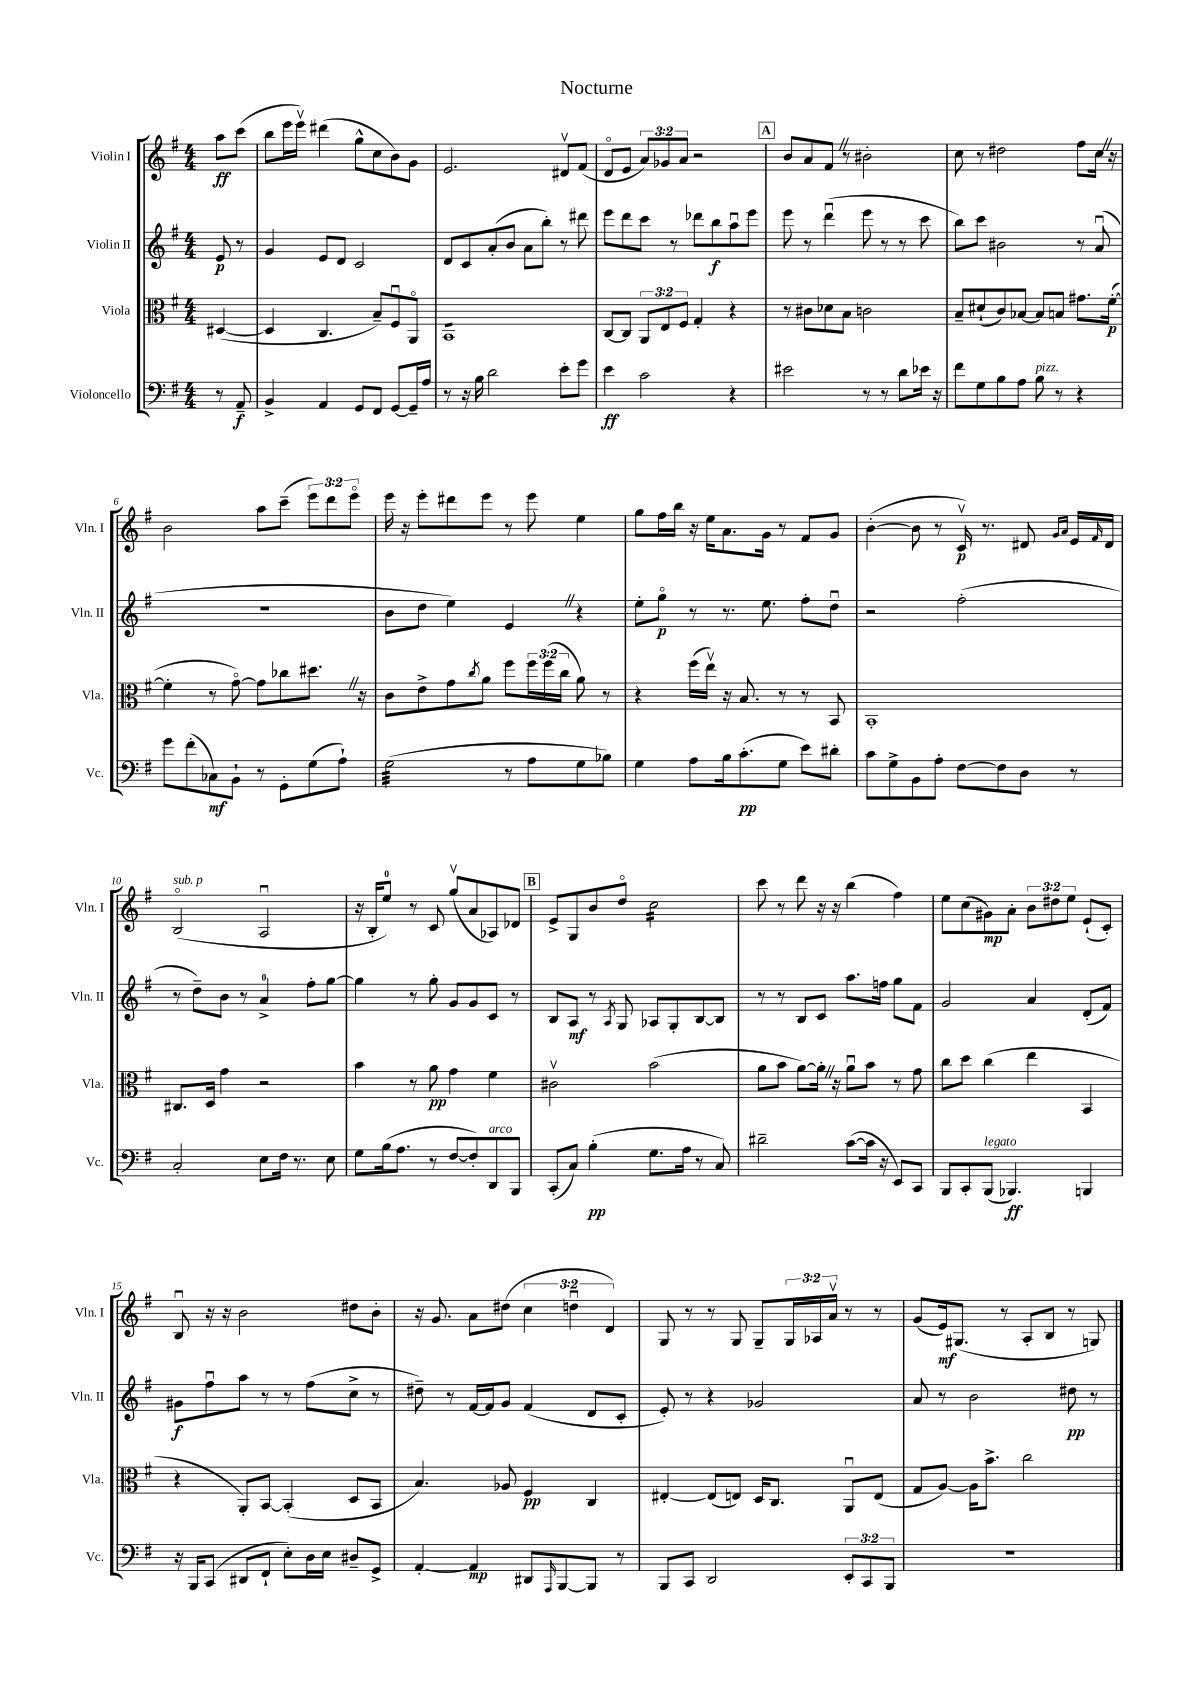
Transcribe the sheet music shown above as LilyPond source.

\header { title = "Nocturne" }
<<
\new StaffGroup <<
\new Staff = "s0" \with { instrumentName = "Violin I" shortInstrumentName = "Vln. I" } {
    \clef treble \key g \major \numericTimeSignature \time 4/4 \override Staff.TupletNumber.text = #tuplet-number::calc-fraction-text \partial 4
    a''8\ff c'''8( |
    b''8 e'''16 e'''16\upbow) dis'''4( g''8-^ c''8 b'8) g'8 |
    e'2. dis'8\upbow fis'8( |
    d'8\flageolet e'8 \tuplet 3/2 { a'8) ges'8 a'8 } r2 |
    \mark \markup { \box "A" } b'8 a'8 fis'8 \once \override BreathingSign.text = \markup { \musicglyph "scripts.caesura.straight" } \breathe r8 bis'2-. |
    c''8 r8 dis''2 fis''8 c''16 \once \override BreathingSign.text = \markup { \musicglyph "scripts.caesura.straight" } \breathe r16 |
    b'2 a''8 c'''8--( \tuplet 3/2 { e'''8) d'''8 e'''8\flageolet } |
    e'''16 r16 e'''8-. dis'''8 e'''8 r8 e'''8 e''4 |
    g''8 fis''16 b''16 r16 e''16 a'8. g'16 r8 fis'8 g'8 |
    b'4~-.( b'8 r8 c'16\upbow\p) r8. dis'8 \grace { g'16 a'16 } e'16 \grace { fis'16 } dis'16 |
    b2\flageolet^\markup { \italic "sub. p" }( a2\downbow |
    r16 b16-. e''8-0) r8 c'8 g''8\upbow( a'8 aes8) des'8 |
    \mark \markup { \box "B" } e'8-> g8 b'8 d''8\flageolet c''2:16 |
    c'''8 r8 d'''8 r16 r16 b''4( fis''4) |
    e''8 c''8( gis'8\mp) a'8-. \tuplet 3/2 { b'8 dis''8 e''8 } e'8-!( c'8-.) |
    b8\downbow r16 r16 b'2 dis''8 b'8-. |
    r16 g'8. a'8 dis''8( \tuplet 3/2 { c''4 d''4\downbow d'4) } |
    g8 r8 r8 g8 g8-- \tuplet 3/2 { g16 aes16 a'16\upbow } r8 r8 |
    g'8( e'16\mf) gis8.( r8 a8-. b8 r8 g8) \bar "|." |
}
\new Staff = "s1" \with { instrumentName = "Violin II" shortInstrumentName = "Vln. II" } {
    \clef treble \key g \major \numericTimeSignature \time 4/4 \partial 4
    e'8\p r8 |
    g'4 e'8 d'8 c'2 |
    d'8 c'8 a'8-.( b'8 a'8 b''8-.) r8 dis'''8 |
    e'''8 d'''8 c'''8 r8 des'''8 b''8\f a''8\downbow e'''8 |
    \mark \markup { \box "A" } e'''8 r8 d'''4\downbow( e'''8 r8 r8 c'''8 |
    b''8) c'''8 bis'2 r8 a'8\downbow( |
    R1 |
    b'8 d''8 e''4) e'4 \once \override BreathingSign.text = \markup { \musicglyph "scripts.caesura.straight" } \breathe r4 |
    e''8-. g''8\flageolet\p r8 r8. e''8. fis''8-. d''8\downbow |
    r2 fis''2-.( |
    r8 d''8--) b'8 r8 a'4-0-> fis''8-. g''8~ |
    g''4 r8 g''8-. g'8 g'8 c'8 r8 |
    \mark \markup { \box "B" } b8 a8\mf r8 \acciaccatura { a8 } g8 aes8 g8-. b8~ b8 |
    r8 r8 b8 c'8 a''8. f''16 g''8 fis'8 |
    g'2 a'4 d'8-.( fis'8) |
    gis'8\f fis''8\downbow a''8 r8 r8 fis''8( c''8-> r8 |
    dis''8--) r8 fis'16~ fis'16 g'8 fis'4( d'8 c'8-. |
    e'8-.) r8 r4 ges'2 |
    a'8 r8 b'2 dis''8\pp r8 \bar "|." |
}
\new Staff = "s2" \with { instrumentName = "Viola" shortInstrumentName = "Vla." } {
    \clef alto \key g \major \numericTimeSignature \time 4/4 \override Staff.TupletNumber.text = #tuplet-number::calc-fraction-text \partial 4
    dis4~( |
    dis4 c4. b8--) fis8\downbow a,8\flageolet |
    b,1:8 |
    c8~ c8 \tuplet 3/2 { a,8 e8 fis8 } g4-. r4 |
    \mark \markup { \box "A" } r8 cis'8 des'8 b8 c'2 |
    b8-- dis'8-!( c'8) bes8~ bes8 b8 gis'8. fis'16~-.\p( |
    fis'4-. r8 g'8~\flageolet) g'8 ces''8 dis''8. \once \override BreathingSign.text = \markup { \musicglyph "scripts.caesura.straight" } \breathe r16 |
    c'8 e'8-> g'8 \acciaccatura { c''8 } a'8 fis''8 \tuplet 3/2 { fis''16 fis''16( c''16 } a'8) r8 |
    r4 fis''16( e''16\upbow) r16 b8. r8 r8 b,8 |
    b,1-. |
    cis8. d16 g'4 r2 |
    b'4 r8 a'8\pp g'4 fis'4 |
    \mark \markup { \box "B" } cis'2\upbow b'2( |
    a'8 b'8 a'8~) a'16-. \once \override BreathingSign.text = \markup { \musicglyph "scripts.caesura.straight" } \breathe r16 a'8\downbow b'8 r8 g'8 |
    c''8 d''8 c''4( e''4 b,4 |
    r4 a,8-.) b,8~ b,4-.( d8 b,8 |
    b4.) aes8 fis4\pp c4 |
    eis4~-. eis8( e8) d16 c8. a,8\downbow e8( |
    g8 a8~) a16 b'8.-> c''2 \bar "|." |
}
\new Staff = "s3" \with { instrumentName = "Violoncello" shortInstrumentName = "Vc." } {
    \clef bass \key g \major \numericTimeSignature \time 4/4 \override Staff.TupletNumber.text = #tuplet-number::calc-fraction-text \partial 4
    r8 a,8--\f |
    b,4-> a,4 g,8 fis,8 g,8~ g,16-- a16 |
    r8 r16 b16 d'2 e'8-. g'8 |
    e'4\ff c'2 r4 |
    \mark \markup { \box "A" } eis'2 r8 r8 d'8 ees'16 r16 |
    fis'8 g8 b8 a8 b8^\markup { \italic "pizz." } r8 r4 |
    g'8 fis'8-.( ces8\mf) b,8-! r8 g,8-. g8( a8-!) |
    g2:32( r8 a8 g8 bes8) |
    g4 a8 b16 c'8.-.\pp( g8 e'8) dis'8-. |
    c'8 g8-> b,8 a8-. fis8~ fis8 d8 r8 |
    c2-. e8 fis16 r8. e8 |
    g8 b16( a8. r8 fis8~ fis8-.) d,8^\markup { \italic "arco" } b,,8 |
    \mark \markup { \box "B" } c,8-.( c8) b4-.\pp( g8. a16 r8 c8) |
    dis'2-- c'8~( c'16 r16 e,8) c,8 |
    b,,8 c,8-. b,,8^\markup { \italic "legato" }( bes,,4.\ff) b,,4 |
    r16 b,,16 c,8( dis,8 fis,8-! e8-.) d16 e16 dis8-- g,8-> |
    a,4~-. a,4\mp dis,8 \grace { a,,16 } b,,8~ b,,8 r8 |
    b,,8 c,8 d,2 \tuplet 3/2 { e,8-. c,8 b,,8 } |
    r1 \bar "|." |
}
>>
>>
